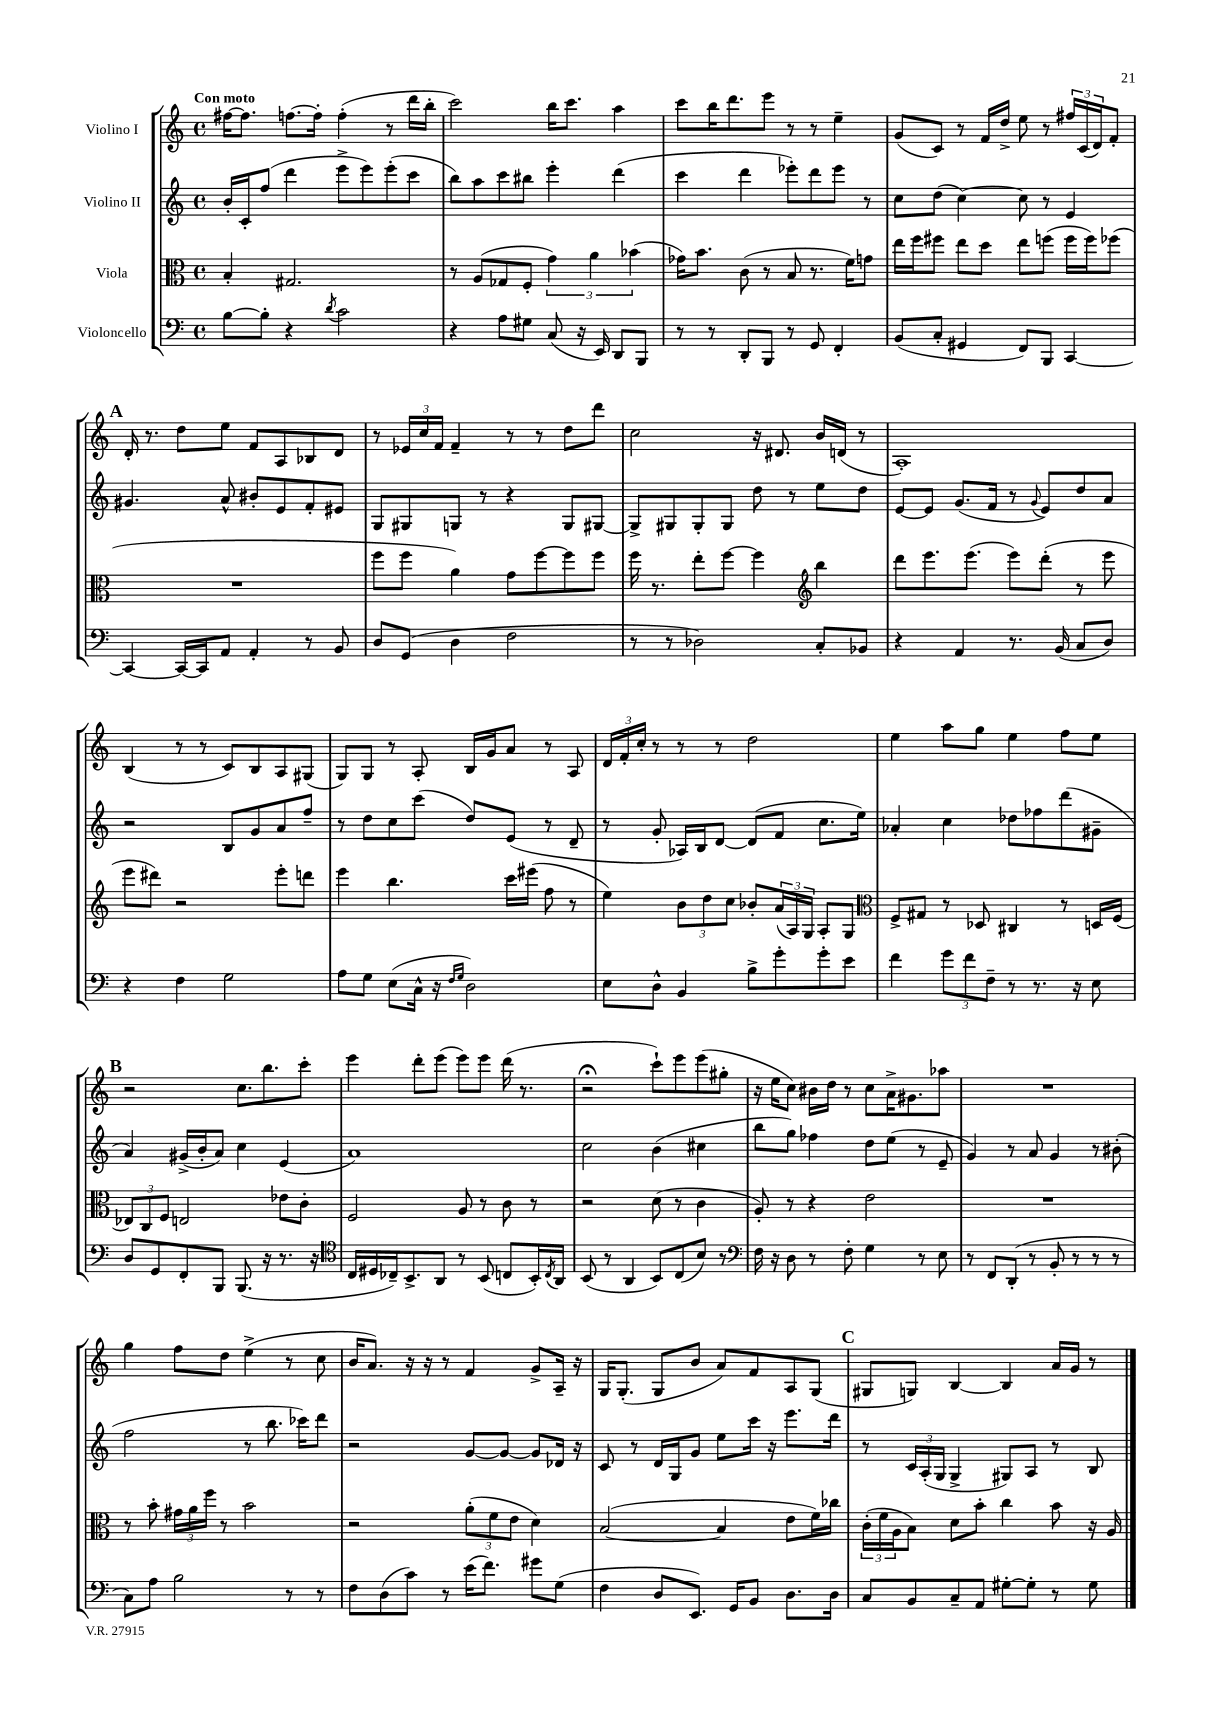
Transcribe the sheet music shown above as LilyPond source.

<<
\new StaffGroup <<
\new Staff = "s0" \with { instrumentName = "Violino I" } {
    \clef treble \key c \major \defaultTimeSignature \time 4/4 \tempo "Con moto"
    fis''16~ fis''8. f''8.~ f''16-. f''4-.( r8 d'''16 b''16-. |
    c'''2) b''16 c'''8. a''4 |
    c'''8 b''16 d'''8. e'''8 r8 r8 e''4-- |
    g'8( c'8) r8 f'16 d''16-> e''8 r8 \tuplet 3/2 { fis''16 c'16( d'16) } f'8-. |
    \mark \markup { \bold "A" } d'16-. r8. d''8 e''8 f'8 a8 bes8 d'8 |
    r8 \tuplet 3/2 { ees'16 c''16 f'16 } f'4-- r8 r8 d''8 d'''8 |
    c''2 r16 dis'8. b'16 d'16( r8 |
    a1-.) |
    b4( r8 r8 c'8) b8 a8 gis8( |
    g8) g8 r8 a8-. b16 g'16 a'8 r8 a8 |
    \tuplet 3/2 { d'16 f'16-. c''16-. } r8 r8 r8 d''2 |
    e''4 a''8 g''8 e''4 f''8 e''8 |
    \mark \markup { \bold "B" } r2 c''8. b''8. c'''8-. |
    e'''4 d'''8-. e'''8( e'''8) e'''8 d'''16( r8. |
    r2\fermata c'''8-!) e'''8 e'''8( gis''8-. |
    r16 e''16 c''8) bis'16 d''16 r8 c''8 a'16-> gis'8. aes''8 |
    R1 |
    g''4 f''8 d''8 e''4->( r8 c''8 |
    b'16 a'8.) r16 r16 r8 f'4 g'8-> a16-- r16 |
    g16 g8.-.( g8 b'8 a'8) f'8 a8 g8( |
    \mark \markup { \bold "C" } gis8 g8) b4~ b4 a'16 g'16 r8 \bar "|." |
}
\new Staff = "s1" \with { instrumentName = "Violino II" } {
    \clef treble \key c \major \defaultTimeSignature \time 4/4
    b'16-. c'16-. f''8( d'''4 e'''8-> e'''8) e'''8-.( c'''8 |
    b''8) a''8 c'''8 bis''8 e'''4-. d'''4( |
    c'''4 d'''4 ees'''8-.) d'''8 ees'''8 r8 |
    c''8 d''8( c''4~) c''8 r8 e'4 |
    \mark \markup { \bold "A" } gis'4. a'8-^ bis'8-. e'8 f'8-. eis'8 |
    g8 gis8 g8 r8 r4 g8 gis8~ |
    gis8-> gis8 gis8-. gis8 d''8 r8 e''8 d''8 |
    e'8~ e'8 g'8.( f'16 r8 \appoggiatura { g'8 } e'8) d''8 a'8 |
    r2 b8 g'8 a'8 f''8-- |
    r8 d''8 c''8 c'''8( d''8) e'8( r8 d'8-- |
    r8 g'8-. aes16) b16 d'8~ d'8( f'8 c''8. e''16) |
    aes'4-. c''4 des''8 fes''8 d'''8( gis'8-- |
    \mark \markup { \bold "B" } a'4) gis'16->( b'16-. a'8) c''4 e'4( |
    a'1) |
    c''2 b'4( cis''4 |
    b''8 g''8) fes''4 d''8 e''8( r8 e'8-- |
    g'4) r8 a'8 g'4 r8 bis'8-.( |
    f''2 r8 b''8. ces'''16) d'''8 |
    r2 g'8~ g'8~ g'8 des'16 r16 |
    c'8 r8 d'16 g16 g'8 e''8 c'''16 r16 e'''8. d'''16 |
    \mark \markup { \bold "C" } r8 \tuplet 3/2 { c'16 a16-.( g16 } g4-> gis8) a8 r8 b8 \bar "|." |
}
\new Staff = "s2" \with { instrumentName = "Viola" } {
    \clef alto \key c \major \defaultTimeSignature \time 4/4
    b4-. gis2. |
    r8 a8( ges8 f8-. \tuplet 3/2 { g'4) a'4 bes'4( } |
    ges'16) b'8. c'8( r8 b8 r8. f'16) g'8 |
    e''16 f''16 fis''8 e''8 d''8 e''8 f''8( f''16 f''16) fes''8( |
    \mark \markup { \bold "A" } R1 |
    f''8 f''8 a'4) g'8 f''8~ f''8 f''8 |
    f''16 r8. e''8-. f''8~ f''4 \clef treble b''4 |
    d'''8 e'''8. e'''8.( e'''8) d'''8-.( r8 e'''8 |
    e'''8 dis'''8) r2 e'''8-. d'''8 |
    e'''4 b''4. c'''16 eis'''16( f''8 r8 |
    e''4) \tuplet 3/2 { b'8 d''8 c''8 } bes'8-. \tuplet 3/2 { a'16( a16) g16 } a8-. g8 |
    \clef alto f8-> gis8 r8 des8 cis4 r8 d16 f16( |
    \mark \markup { \bold "B" } \tuplet 3/2 { ees8) c8 f8 } e2 ees'8 c'8-. |
    f2 a8 r8 c'8 r8 |
    r2 d'8( r8 c'4 |
    a8-.) r8 r4 e'2 |
    R1 |
    r8 b'8-. \tuplet 3/2 { gis'16 a'16 f''16 } r8 b'2 |
    r2 \tuplet 3/2 { a'8-.( f'8 e'8 } d'4) |
    b2~( b4 e'8 f'16) ces''16 |
    \mark \markup { \bold "C" } \tuplet 3/2 { c'16-.( f'16 a16 } b8) d'8 b'8-. c''4 b'8 r16 a16 \bar "|." |
}
\new Staff = "s3" \with { instrumentName = "Violoncello" } {
    \clef bass \key c \major \defaultTimeSignature \time 4/4
    b8~ b8-. r4 \acciaccatura { d'8 } c'2 |
    r4 a8 gis8 c8( r16 e,16) d,8 b,,8 |
    r8 r8 d,8-. b,,8 r8 g,8 f,4-. |
    b,8( c8-. gis,4 f,8) b,,8 c,4~ |
    \mark \markup { \bold "A" } c,4~ c,16~ c,16 a,8 a,4-. r8 b,8 |
    d8 g,8( d4 f2 |
    r8 r8 des2) c8-. bes,8 |
    r4 a,4 r8. b,16( c8 d8) |
    r4 f4 g2 |
    a8 g8 e8( c16-^ r16 \grace { f16 g16 } d2) |
    e8 d8-^ b,4 b8-> g'8-. g'8-. e'8 |
    f'4 \tuplet 3/2 { g'8 f'8 f8-- } r8 r8. r16 e8 |
    \mark \markup { \bold "B" } d8 g,8 f,8-. b,,8 b,,8.( r16 r8. r16 |
    \clef tenor c16 dis16 ces16--) b,8.-> a,8 r8 b,8( c8 b,16-.) \acciaccatura { c8 } a,16 |
    b,8( r8 a,4 b,8) c8( b8) r8 |
    \clef bass f16 r16 d8 r8 f8-. g4 r8 e8 |
    r8 f,8 d,8-.( r8 b,8-. r8 r8 r8 |
    c8) a8 b2 r8 r8 |
    f8 d8( c'8) r8 e'16( f'8.) gis'8 g8( |
    f4 d8 e,8.) g,16 b,8 d8. d16 |
    \mark \markup { \bold "C" } c8 b,8 c8-- a,8 gis8~-. gis8-. r8 gis8 \bar "|." |
}
>>
>>
\layout { \context { \Score \remove "Bar_number_engraver" } }
